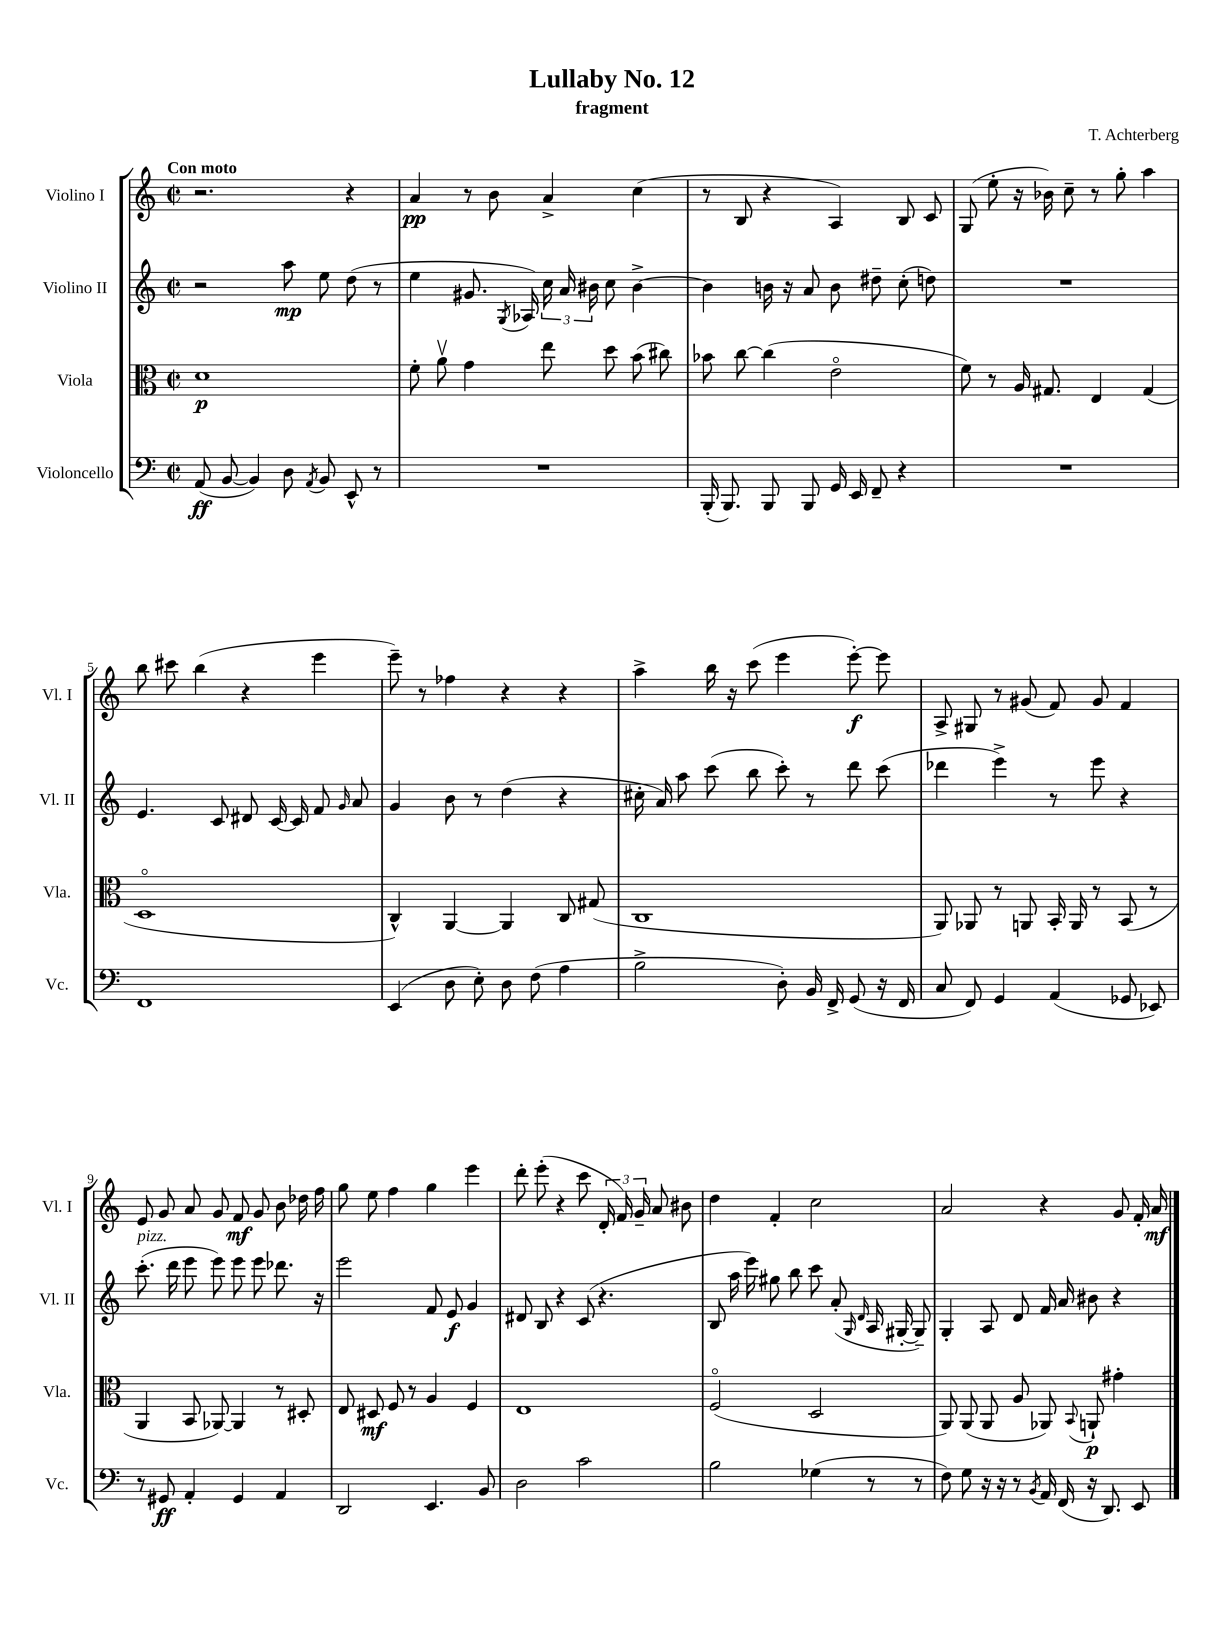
\header { title = "Lullaby No. 12" composer = "T. Achterberg" subtitle = "fragment" }
<<
\new StaffGroup <<
\new Staff = "s0" \with { instrumentName = "Violino I" shortInstrumentName = "Vl. I" } {
    \clef treble \key c \major \defaultTimeSignature \time 2/2 \tempo "Con moto"
    \autoBeamOff r2. r4 |
    a'4\pp r8 b'8 a'4-> c''4( |
    r8 b8 r4 a4) b8 c'8 |
    g8( e''8-. r16 bes'16) c''8-- r8 g''8-. a''4 |
    b''8 cis'''8 b''4( r4 e'''4 |
    e'''8--) r8 fes''4 r4 r4 |
    a''4-> b''16 r16 c'''8( e'''4 e'''8~-.\f) e'''8 |
    a8-> gis8 r8 gis'8( f'8) gis'8 f'4 |
    e'8 g'8 a'8 g'8 f'8\mf g'8 b'8 des''16 f''16 |
    g''8 e''8 f''4 g''4 e'''4 |
    d'''8-. e'''8-.( r4 c'''8 \tuplet 3/2 { d'16-. f'16) g'16-- } a'8 bis'8 |
    d''4 f'4-. c''2 |
    a'2 r4 g'8 f'16-. a'16\mf \bar "|." |
}
\new Staff = "s1" \with { instrumentName = "Violino II" shortInstrumentName = "Vl. II" } {
    \clef treble \key c \major \defaultTimeSignature \time 2/2
    \autoBeamOff r2 a''8\mp e''8 d''8( r8 |
    e''4 gis'8. \acciaccatura { g8 } aes16) \tuplet 3/2 { c''16 a'16 bis'16 } c''8 bis'4~-> |
    bis'4 b'16 r16 a'8 b'8 dis''8-- c''8-.( d''8) |
    R1 |
    e'4. c'8 dis'8 c'16~ c'16 f'8 \grace { g'16 } a'8 |
    g'4 b'8 r8 d''4( r4 |
    cis''16-. a'16) a''8 c'''8( b''8 c'''8-.) r8 d'''8 c'''8( |
    des'''4 e'''4->) r8 e'''8 r4 |
    c'''8.-.^\markup { \italic "pizz." }( d'''16 e'''8 e'''8) e'''8 e'''8 des'''8. r16 |
    e'''2 f'8 e'8\f g'4 |
    dis'8 b8 r4 c'8( r4. |
    b8 a''16 e'''16) gis''8 b''8 c'''8 a'8-.( \grace { g16 d'16 } a16 gis16~-. gis8--) |
    g4-. a8 d'8 f'16 a'16 bis'8 r4 \bar "|." |
}
\new Staff = "s2" \with { instrumentName = "Viola" shortInstrumentName = "Vla." } {
    \clef alto \key c \major \defaultTimeSignature \time 2/2
    \autoBeamOff d'1\p |
    f'8-. a'8\upbow g'4 e''8 d''8 b'8( cis''8) |
    bes'8 c''8~ c''4( e'2\flageolet |
    f'8) r8 a16 gis8. e4 gis4( |
    d1\flageolet |
    c4-^) a,4~ a,4 c8 gis8( |
    c1 |
    a,8) aes,8 r8 a,8 b,16-. a,16 r8 b,8( r8 |
    a,4 b,8 aes,8~) aes,4 r8 dis8-. |
    e8 dis8\mf f8 r8 a4 f4 |
    e1 |
    f2\flageolet( d2 |
    a,8) a,8( a,8 a8 aes,8) \appoggiatura { b,8 } a,8-!\p gis'4-. \bar "|." |
}
\new Staff = "s3" \with { instrumentName = "Violoncello" shortInstrumentName = "Vc." } {
    \clef bass \key c \major \defaultTimeSignature \time 2/2
    \autoBeamOff a,8\ff( b,8~ b,4) d8 \acciaccatura { a,8 } b,8 e,8-^ r8 |
    R1 |
    b,,16-.( b,,8.) b,,8 b,,8 g,16 e,16 f,8-- r4 |
    R1 |
    f,1 |
    e,4( d8 e8-.) d8 f8( a4 |
    b2-> d8-.) b,16 f,16-> g,8( r16 f,16 |
    c8 f,8) g,4 a,4( ges,8 ees,8) |
    r8 gis,8\ff a,4-. gis,4 a,4 |
    d,2 e,4. b,8 |
    d2 c'2 |
    b2 ges4( r8 r8 |
    f8) g8 r16 r16 r8 \acciaccatura { b,8 } a,16 f,16( r16 d,8.) e,8 \bar "|." |
}
>>
>>
